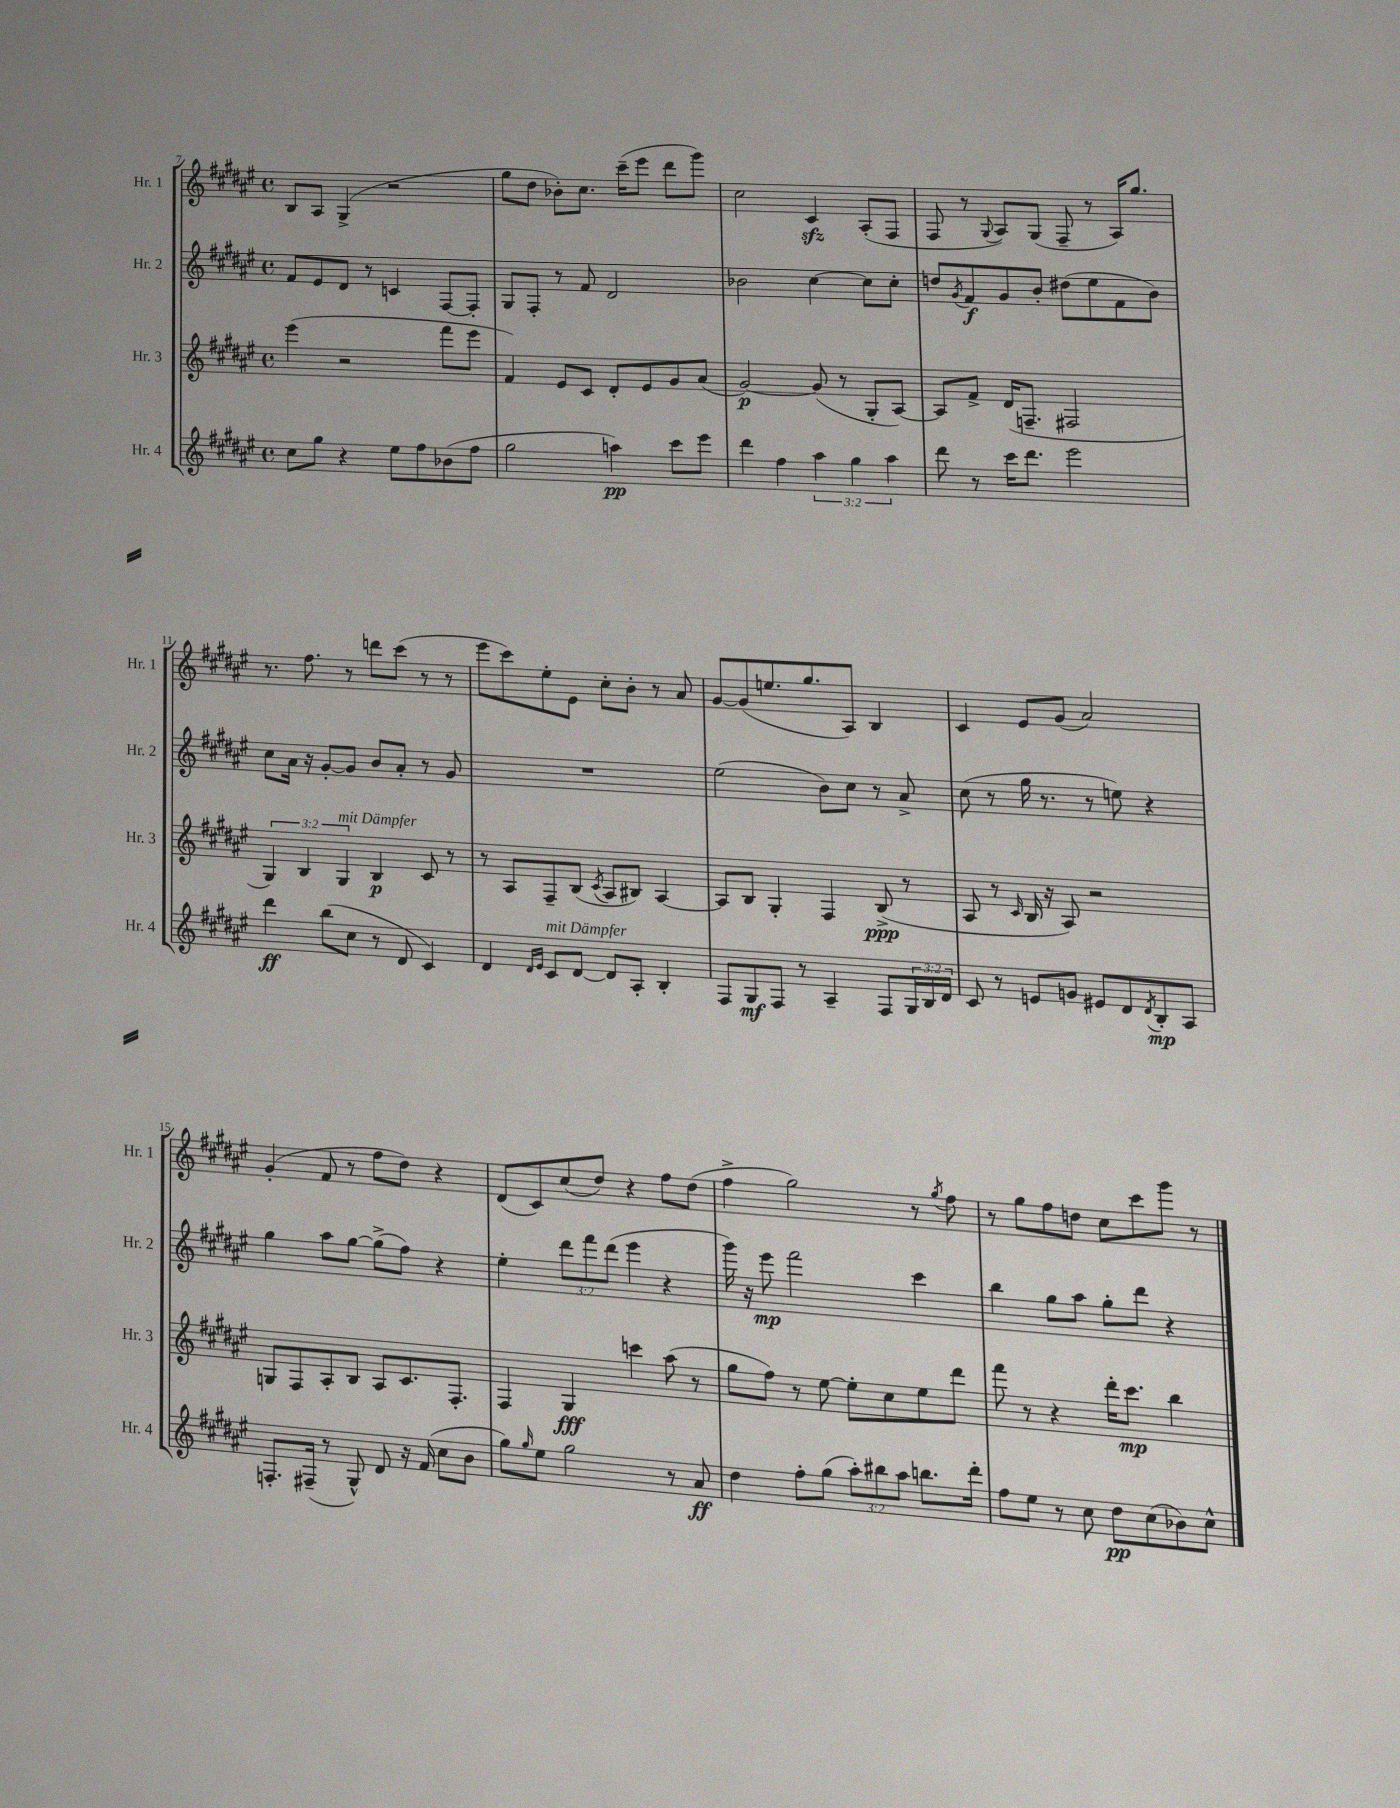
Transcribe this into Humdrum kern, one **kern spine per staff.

**kern	**dynam	**kern	**dynam	**kern	**dynam	**kern
*part4	*part4	*part3	*part3	*part2	*part2	*part1
*staff4	*staff4	*staff3	*staff3	*staff2	*staff2	*staff1
*I"Hr. 4	*	*I"Hr. 3	*	*I"Hr. 2	*	*I"Hr. 1
*I'Hr. 4	*	*I'Hr. 3	*	*I'Hr. 2	*	*I'Hr. 1
*clefG2	*	*clefG2	*	*clefG2	*	*clefG2
*k[f#c#g#d#a#e#]	*	*k[f#c#g#d#a#e#]	*	*k[f#c#g#d#a#e#]	*	*k[f#c#g#d#a#e#]
*M4/4	*	*M4/4	*	*M4/4	*	*M4/4
*met(c)	*	*met(c)	*	*met(c)	*	*met(c)
=7	=7	=7	=7	=7	=7	=7
8cc#\L	.	(4eee#\	.	8f#/L	.	8B/L
8gg#\J	.	.	.	8e#/	.	8A#/J
4r	.	2r	.	8d#/J	.	(4G#^/
.	.	.	.	8r	.	.
8ee#\L	.	.	.	4cn/	.	2r
8ff#\	.	.	.	.	.	.
(8b-X\	.	8fff#\L	.	[8F#/L	.	.
8ff#\J	.	8eee#\J	.	8F#'/J]	.	.
=8	=8	=8	=8	=8	=8	=8
2gg#\	.	4f#/)	.	8G#/L	.	8gg#\L
.	.	.	.	8F#'/J	.	8dd#\J
.	.	8e#/L	.	8r	.	8b-X'\L)
.	.	8c#/J	.	8f#/	.	8.cc#\J
4aan\)	pp	8d#'/L	.	2d#/	.	.
.	.	.	.	.	.	(16ccc#~\KL
.	.	8e#/	.	.	.	8eee#\J
8ccc#\L	.	8g#/	.	.	.	8ddd#\L
8eee#\J	.	(8a#/J	.	.	.	8ggg#\J)
=9	=9	=9	=9	=9	=9	=9
4ddd#\	.	[2g#/)	p	2b-X\	.	2cc#\
4ff#\	.	.	.	.	.	.
6aa#\	.	(8g#/]	.	[4cc#\	.	4c#zz/
.	.	8r	.	.	.	.
6gg#\	.	.	.	.	.	.
.	.	8G#'/L	.	8cc#\L]	.	(8A#'/L
6aa#\	.	.	.	.	.	.
.	.	[8A#/J)	.	8cc#'\J	.	8F#/J
=10	=10	=10	=10	=10	=10	=10
8ddd#\	.	8A#/L]	.	8ddn/L	.	8F#/
.	.	.	.	8qg#/	.	.
8r	.	8f#^/J	.	8f#/	f	8r
.	.	.	.	.	.	8qqG#/
16ccc#\KL	.	(16d#/KL	.	8g#/	.	8A#/L)
8.ddd#\J	.	8.Fn~/J	.	.	.	.
.	.	.	.	8b'/J	.	(8G#/J
2eee#\	.	2F#X/	.	(8dd#X\L	.	8F#~/
.	.	.	.	8ee#\	.	8r
.	.	.	.	8f#\	.	16A#/KL)
.	.	.	.	.	.	8.gg#/J
.	.	.	.	8b\J)	.	.
!!LO:LB:g=z
=11	=11	=11	=11	=11	=11	=11
4ddd#\	ff	6G#/)	.	8cc#\L	.	8.r
.	.	.	.	16a#\Jk	.	.
.	.	6B/	.	.	.	.
.	.	.	.	16r	.	8.ff#\
(8bb\L	.	.	.	[8g#'/L	.	.
!	!	!LO:TX:a:i:t=mit Dämpfer	!	!	!	!
.	.	6G#/	.	.	.	.
8cc#\J	.	.	.	8g#/J]	.	8r
8r	.	4B/	p	8b/L	.	8dddn\L
8d#/	.	.	.	8a#'/J	.	(8ccc#\J
4c#/)	.	8c#/	.	8r	.	8r
.	.	8r	.	8g#/	.	8r
=12	=12	=12	=12	=12	=12	=12
4d#/	.	8r	.	1r	.	8eee#\L
.	.	8A#/L	.	.	.	8ccc#\)
16qqd#/LL	.	.	.	.	.	.
16qqe#/JJ	.	.	.	.	.	.
!LO:TX:a:i:t=mit Dämpfer	!	!	!	!	!	!
8c#/L	.	8F#~/	.	.	.	8ee#'\
[8d#/J	.	(8B/J	.	.	.	8e#\J
.	.	8qc#/	.	.	.	.
8d#/L]	.	8A#/L	.	.	.	8cc#'\L
8A#'/J	.	8B#X/J)	.	.	.	8b'\J
4B'/	.	[4A#/	.	.	.	8r
.	.	.	.	.	.	8a#/
=13	=13	=13	=13	=13	=13	=13
8F#/L	.	8A#/L]	.	(2ee#\	.	[8g#/L
8G#/	mf	8B/J	.	.	.	(8g#/]
8F#/J	.	4G#'/	.	.	.	8.een/
8r	.	.	.	.	.	.
.	.	.	.	.	.	8.gg#/
4A#~/	.	4F#/	.	8b\L)	.	.
.	.	.	.	8cc#\J	.	8A#/J)
8F#/L	.	(8B^/	ppp	8r	.	4B/
24G#/L	.	8r	.	8a#^/	.	.
24B/	.	.	.	.	.	.
24d#/JJ	.	.	.	.	.	.
=14	=14	=14	=14	=14	=14	=14
8c#/	.	8A#/	.	(8cc#\	.	4c#/
8r	.	8r	.	8r	.	.
.	.	16qqc#/	.	.	.	.
8en/L	.	16B/	.	16gg#\	.	8e#/L
.	.	16r	.	8.r	.	.
8gn/J	.	8A#/)	.	.	.	(8g#/J
8e#X/L	.	2r	.	8r	.	2a#/)
8d#/	.	.	.	8een\)	.	.
8qd#/	.	.	.	.	.	.
8B'/	mp	.	.	4r	.	.
8A#/J	.	.	.	.	.	.
!!LO:LB:g=z
=15	=15	=15	=15	=15	=15	=15
8.Fn'/L	.	8Gn/L	.	4gg#\	.	(4g#'/
.	.	8F#/	.	.	.	.
(16F#X~/Jk	.	.	.	.	.	.
8r	.	8A#'/	.	8aa#\L	.	8f#/
8G#^^/)	.	8B/J	.	[8gg#\J	.	8r
8d#/	.	8A#/L	.	(8gg#^\L]	.	8ff#\L
16r	.	8.c#/	.	8ff#\J)	.	8dd#\J)
(16f#/	.	.	.	.	.	.
8cc#\L	.	.	.	4r	.	4r
.	.	8.F#'/J	.	.	.	.
8b\J	.	.	.	.	.	.
=16	=16	=16	=16	=16	=16	=16
8gg#\L)	.	4F#/	.	4ee#'\	.	(8d#/L
16qqgg#/	.	.	.	.	.	.
8ee#\J	.	.	.	.	.	8c#/)
2gg#\	.	4G#/	fff	12ddd#\L	.	(8cc#/
.	.	.	.	12fff#\	.	.
.	.	.	.	.	.	8dd#/J)
.	.	.	.	(12ddd#\J	.	.
.	.	4cccn\	.	4eee#\	.	4r
8r	.	(8aa#\	.	4r	.	8ff#\L
8a#/	ff	8r	.	.	.	(8dd#\J
=17	=17	=17	=17	=17	=17	=17
4dd#\	.	8gg#\L	.	16ggg#\)	.	4ff#^\
.	.	.	.	16r	.	.
.	.	8ff#\J)	.	8eee#\	mp	.
8ff#'\L	.	8r	.	2fff#\	.	2gg#\)
(8gg#\J	.	[8ee#\	.	.	.	.
12aa#'\L)	.	8ee#'\L]	.	.	.	.
12bb#X\	.	.	.	.	.	.
.	.	8cc#\	.	.	.	.
12aa#\J	.	.	.	.	.	.
8.bbn\L	.	8ee#\	.	4ccc#\	.	8r
.	.	.	.	.	.	8qgg#/
.	.	8ddd#\J	.	.	.	8ff#\
16ddd#'\Jk	.	.	.	.	.	.
=18	=18	=18	=18	=18	=18	=18
8ff#\L	.	8fff#\	.	4bb\	.	8r
8ee#\J	.	8r	.	.	.	8gg#\L
8r	.	4r	.	8gg#\L	.	8ff#\
8cc#\	.	.	.	8aa#\J	.	8ddn\J
8dd#\L	pp	16ddd#'\KL	.	8gg#'\L	.	8cc#\L
.	.	8.ccc#\J	mp	.	.	.
(8cc#\	.	.	.	8ddd#\J	.	8ccc#\
8b-X\)	.	4bb\	.	4r	.	8ggg#\J
8cc#^^\J	.	.	.	.	.	8r
==	==	==	==	==	==	==
*-	*-	*-	*-	*-	*-	*-
